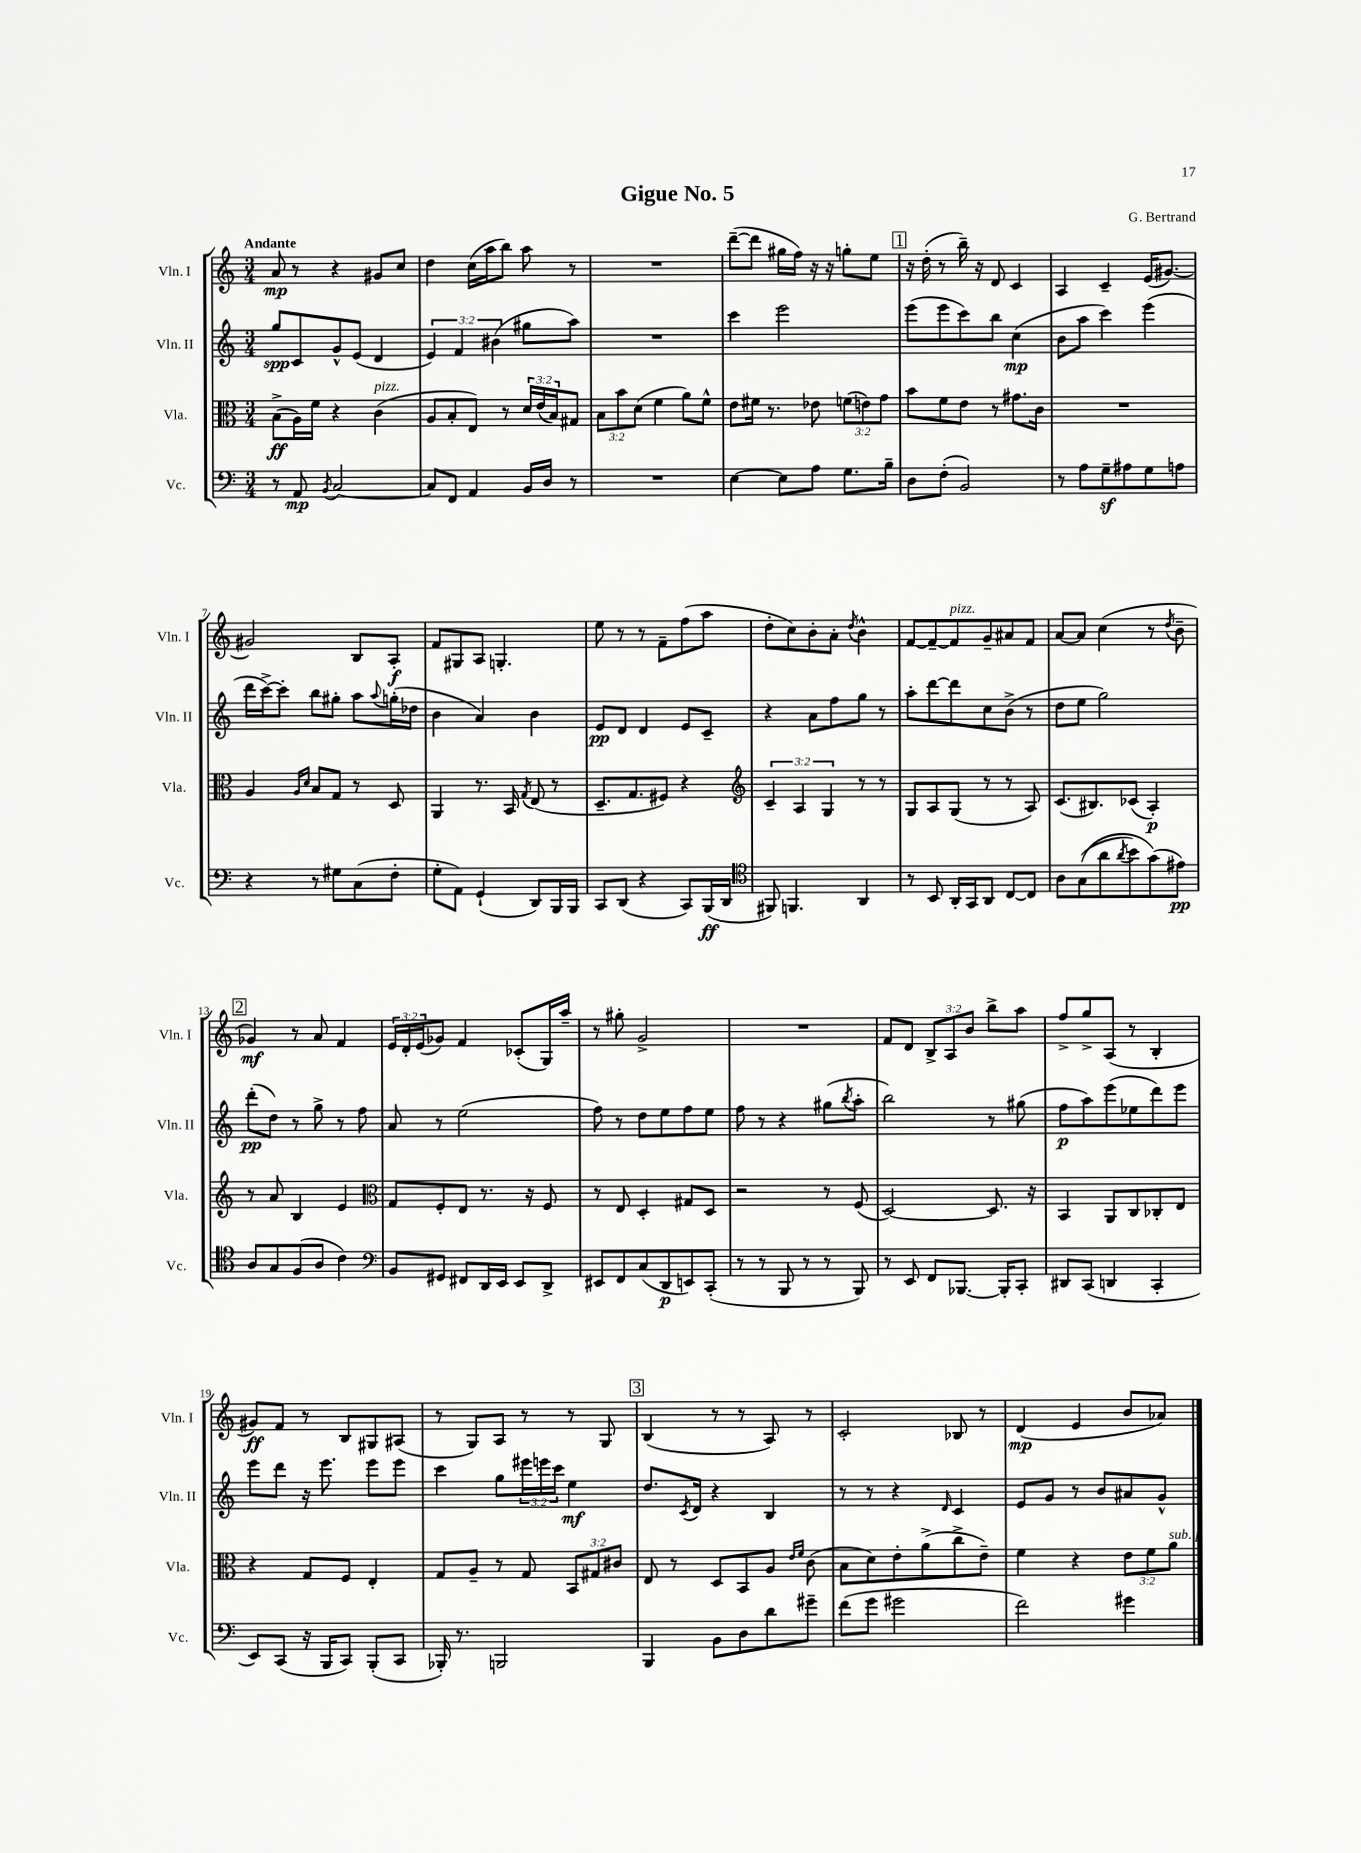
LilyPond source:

\header { title = "Gigue No. 5" composer = "G. Bertrand" }
<<
\new StaffGroup <<
\new Staff = "s0" \with { instrumentName = "Vln. I" shortInstrumentName = "Vln. I" } {
    \clef treble \key c \major \numericTimeSignature \time 3/4 \override Staff.TupletNumber.text = #tuplet-number::calc-fraction-text \tempo "Andante"
    a'8\mp r8 r4 gis'8 c''8 |
    d''4 c''16( a''16 b''8) a''8 r8 |
    R2. |
    d'''8~--( d'''8 gis''16 f''16) r16 r16 g''8-. e''8 |
    \mark \markup { \box "1" } r16 d''16-.( r8 b''16--) r16 d'8 c'4 |
    a4 c'4-- e'16( gis'8.~) |
    gis'2 b8 a8-.\f |
    f'8 gis8 a8 g4.-. |
    e''8 r8 r8 f'8-- f''8( a''8 |
    d''8-. c''8) b'8-. a'8-. \acciaccatura { d''8 } b'4-^ |
    f'8~ f'8~-- f'8^\markup { \italic "pizz." } g'8-- ais'8 f'8 |
    a'8~ a'8 c''4( r8 \acciaccatura { d''8 } b'8-- |
    \mark \markup { \box "2" } ges'4\mf) r8 a'8 f'4 |
    \tuplet 3/2 { e'16 d'16-. e'16( } ges'8) f'4 ces'8-.( g16) a''16-- |
    r8 gis''8-. g'2-> |
    R2. |
    f'8 d'8 \tuplet 3/2 { b8-> a8 b'8 } b''8-> a''8 |
    f''8-> g''8-> a8( r8 b4-. |
    gis'8\ff) f'8 r8 b8 gis8 ais8( |
    r8 g8) a8 r8 r8 g8 |
    \mark \markup { \box "3" } b4( r8 r8 a8) r8 |
    c'2-. bes8 r8 |
    d'4\mp( e'4 b'8 aes'8) \bar "|." |
}
\new Staff = "s1" \with { instrumentName = "Vln. II" shortInstrumentName = "Vln. II" } {
    \clef treble \key c \major \numericTimeSignature \time 3/4 \override Staff.TupletNumber.text = #tuplet-number::calc-fraction-text
    g''8\spp c'8 g'8-^ e'8( d'4 |
    \tuplet 3/2 { e'4) f'4 bis'4( } gis''8 a''8) |
    R2. |
    c'''4 e'''2 |
    \mark \markup { \box "1" } e'''8( e'''8 c'''8) b''8 c''4\mp( |
    b'8 a''8 c'''4) e'''4( |
    d'''16 c'''16~->) c'''8-. b''8 gis''8-. a''8 \appoggiatura { a''8 } g''16-.( des''16 |
    b'4 a'4) b'4 |
    e'8\pp d'8 d'4 e'8 c'8-- |
    r4 a'8 f''8 g''8 r8 |
    a''8-. d'''8~ d'''8 c''8 b'8->( r8 |
    d''8 e''8 g''2) |
    \mark \markup { \box "2" } d'''8-.\pp( d''8) r8 g''8-> r8 f''8 |
    a'8 r8 e''2( |
    f''8) r8 d''8 e''8 f''8 e''8 |
    f''8 r8 r4 gis''8( \acciaccatura { b''8 } a''8-. |
    b''2) r8 gis''8( |
    f''8\p a''8) e'''8( ees''8 d'''8) e'''8 |
    e'''8 d'''8 r16 e'''8. e'''8 e'''8 |
    c'''4 g''8 \tuplet 3/2 { eis'''16 e'''16 c'''16 } e''4\mf |
    \mark \markup { \box "3" } d''8. \acciaccatura { c'8 } d'16 r4 b4 |
    r8 r8 r4 \grace { d'16 } c'4 |
    e'8 g'8 r8 b'8 ais'8 g'8-^ \bar "|." |
}
\new Staff = "s2" \with { instrumentName = "Vla." shortInstrumentName = "Vla." } {
    \clef alto \key c \major \numericTimeSignature \time 3/4 \override Staff.TupletNumber.text = #tuplet-number::calc-fraction-text
    b8->\ff( a16) f'16 r4 c'4^\markup { \italic "pizz." }( |
    a8 b8-. e8) r8 \tuplet 3/2 { d'16 e'16( b16) } gis8 |
    \tuplet 3/2 { b8 b'8 d'8( } f'4 a'8) f'8-^ |
    e'8 fis'16 r8. ees'8 \tuplet 3/2 { f'8( e'8) g'8 } |
    \mark \markup { \box "1" } b'8 f'8 e'8 r8 gis'8. c'16 |
    R2. |
    a4 \grace { a16 d'16 } b8 g8 r8 d8 |
    a,4 r8. b,16 \acciaccatura { g8 } e8( r8 |
    d8.-- g8. fis8) r4 |
    \clef treble \tuplet 3/2 { c'4-- a4 g4 } r8 r8 |
    g8 a8 g8( r8 r8 a8) |
    c'8.( bis8.) ces'8( a4-.\p) |
    \mark \markup { \box "2" } r8 a'8 b4 e'4 |
    \clef alto g8 f8-. e8 r8. r16 f8 |
    r8 e8 d4-. gis8 d8 |
    r2 r8 f8( |
    d2~) d8. r16 |
    b,4 a,8 c8 ces8-. e8 |
    r4 g8 f8 e4-. |
    g8 a8-- r8 g8 \tuplet 3/2 { b,8 gis8 cis'8 } |
    \mark \markup { \box "3" } e8 r8 d8 b,8 a8 \grace { e'16 f'16 } c'8( |
    b8 d'8) e'8-. a'8->( c''8-> e'8--) |
    f'4 r4 \tuplet 3/2 { e'8 f'8 a'8^\markup { \italic "sub. p" } } \bar "|." |
}
\new Staff = "s3" \with { instrumentName = "Vc." shortInstrumentName = "Vc." } {
    \clef bass \key c \major \numericTimeSignature \time 3/4
    r8 a,8\mp \acciaccatura { b,8 } c2~ |
    c8 f,8 a,4 b,16 d16 r8 |
    R2. |
    e4~ e8 a8 g8. b16-- |
    \mark \markup { \box "1" } d8 f8-.( b,2) |
    r8 a8 g8--\sf ais8 g8 a8 |
    r4 r8 gis8 c8( f8-. |
    g8-. a,8) g,4-!( d,8) b,,16 b,,16 |
    c,8 d,8( r4 c,8) b,,16\ff( d,16 |
    \clef tenor fis,8) f,4. a,4 |
    r8 b,8 a,16-. g,16 a,8 c8~ c8 |
    a8 g8(\( a'8 \acciaccatura { a'8 } b'8) g'8(\) eis'8\pp) |
    \mark \markup { \box "2" } a8 g8 f8( a8 c'4) |
    \clef bass b,8 gis,8 fis,8 d,16 e,16 e,8 d,8-> |
    eis,8 f,8 c8( d,8\p e,8) c,8-.( |
    r8 r8 b,,8 r8 r8 b,,8) |
    r8 e,8 f,8 bes,,8.~ bes,,16-. c,8-. |
    dis,8 c,8( d,4 c,4-. |
    e,8) c,8( r16 b,,16 c,8) b,,8-.( c,8 |
    bes,,16-.) r8. b,,2 |
    \mark \markup { \box "3" } b,,4 b,8 d8 d'8 gis'8-- |
    f'8( g'8 gis'2 |
    f'2) gis'4 \bar "|." |
}
>>
>>
